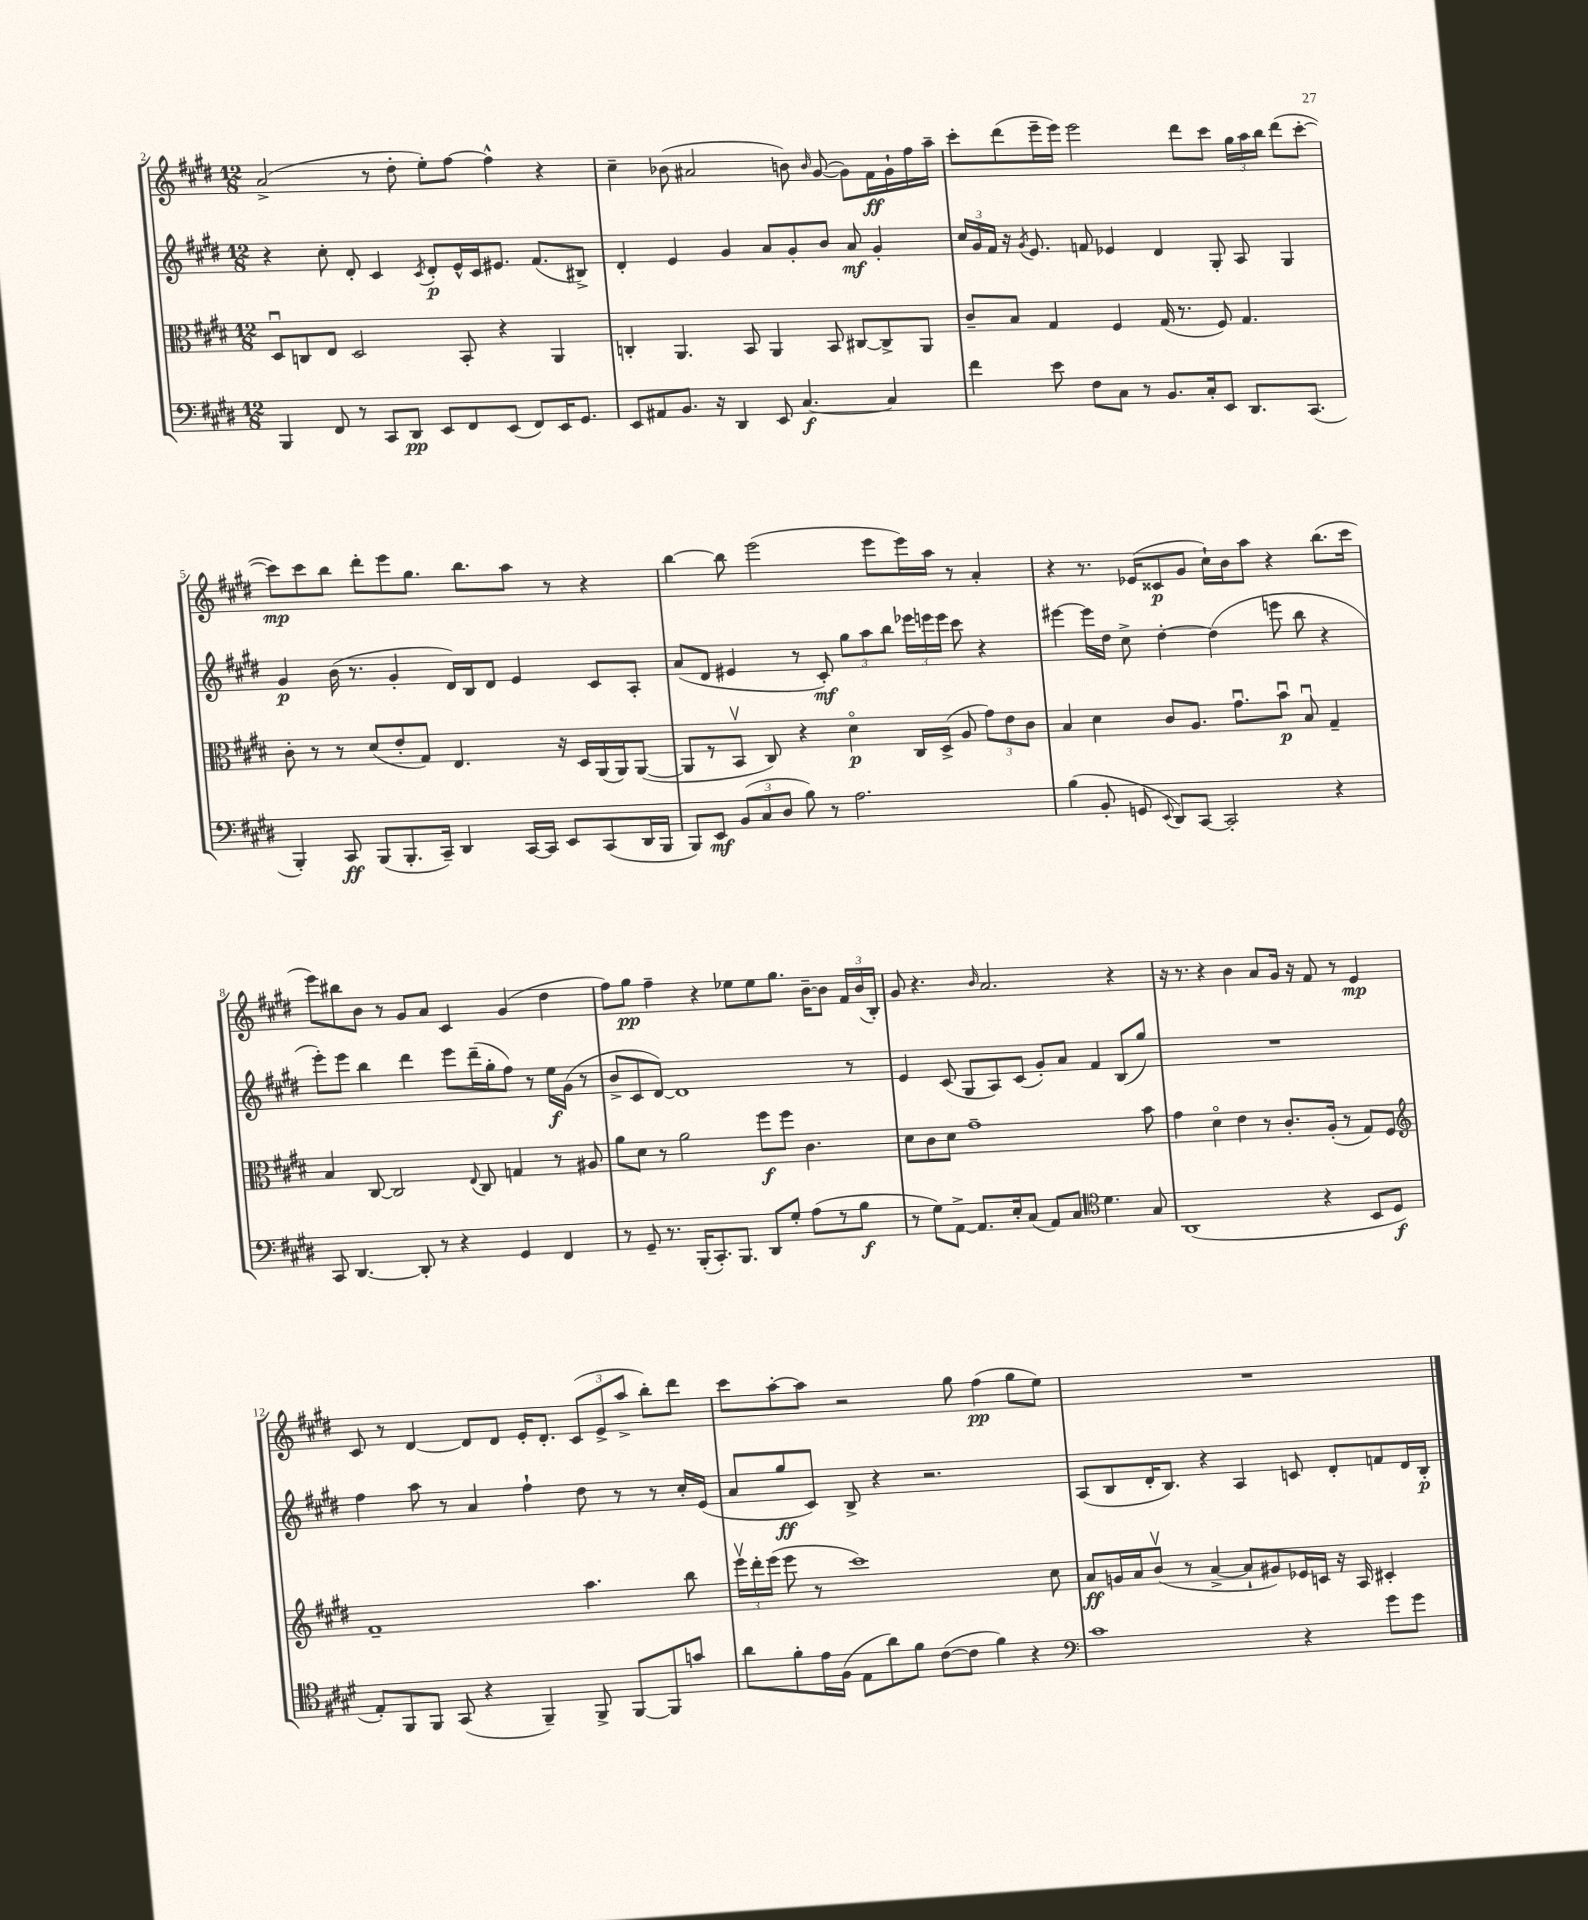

**kern	**dynam	**kern	**dynam	**kern	**dynam	**kern	**dynam
*part4	*part4	*part3	*part3	*part2	*part2	*part1	*part1
*staff4	*staff4	*staff3	*staff3	*staff2	*staff2	*staff1	*staff1
*clefF4	*	*clefC3	*	*clefG2	*	*clefG2	*
*k[f#c#g#d#]	*	*k[f#c#g#d#]	*	*k[f#c#g#d#]	*	*k[f#c#g#d#]	*
*M12/8	*	*M12/8	*	*M12/8	*	*M12/8	*
=2	=2	=2	=2	=2	=2	=2	=2
4BBB/	.	8D#u/L	.	4r	.	(2a^/	.
.	.	8Cn/	.	.	.	.	.
8FF#/	.	8E/J	.	8cc#'\	.	.	.
8r	.	2D#/	.	8d#'/	.	.	.
8CC#/L	.	.	.	4c#/	.	8r	.
8DD#/J	pp	.	.	.	.	8dd#'\	.
.	.	.	.	8qc#/	.	.	.
8EE/L	.	.	.	8d#'/L	p	8ee'\L)	.
8FF#/	.	8BB'/	.	16e^^/L	.	[8ff#\J	.
.	.	.	.	16c#/J	.	.	.
(8EE/J	.	4r	.	8.e#X/J	.	4ff#^^\]	.
8FF#/L)	.	.	.	.	.	.	.
.	.	.	.	(8.f#/L	.	.	.
16EE/K	.	4AA/	.	.	.	4r	.
8.GG#/J	.	.	.	.	.	.	.
.	.	.	.	8B#X^/J)	.	.	.
=3	=3	=3	=3	=3	=3	=3	=3
8EE/L	.	4Cn'/	.	4d#'/	.	4cc#~\	.
8AA#X/	.	.	.	.	.	.	.
8.BB/J	.	4.AA/	.	4e/	.	(8b-X\	.
.	.	.	.	.	.	2a#X/	.
16r	.	.	.	.	.	.	.
4DD#/	.	.	.	4g#/	.	.	.
.	.	8BB/	.	.	.	.	.
8EE/	.	4AA/	.	8a/L	.	.	.
[4.C#/	f	.	.	8g#'/	.	8bn\)	.
.	.	.	.	.	.	16qqb/	.
.	.	8BB/	.	8b/J	.	([8g#/	.
.	.	[8C#X/L	.	8a/	mf	8g#\L])	.
4C#/]	.	8C#^/]	.	4g#'/	.	16f#\L	ff
.	.	.	.	.	.	16g#`\	.
.	.	8AA/J	.	.	.	16ff#\	.
.	.	.	.	.	.	16aa~\JJ	.
=4	=4	=4	=4	=4	=4	=4	=4
4f#\	.	8c#~/L	.	24cc#/LL	.	8ccc#'\L	.
.	.	.	.	24g#/	.	.	.
.	.	.	.	24f#/JJ	.	.	.
.	.	8B/J	.	16r	.	(8ddd#\	.
.	.	.	.	8qg#/	.	.	.
.	.	.	.	8.e/	.	.	.
8e\	.	4G#/	.	.	.	16eee~\L	.
.	.	.	.	.	.	16eee\JJ)	.
8F#\L	.	.	.	8fn/	.	2eee\	.
8C#\J	.	4F#/	.	4e-X/	.	.	.
8r	.	.	.	.	.	.	.
8.BB/L	.	(16G#/	.	4d#/	.	.	.
.	.	8.r	.	.	.	.	.
.	.	.	.	.	.	8ddd#\L	.
16C#'/k	.	.	.	.	.	.	.
8EE/J	.	8F#/)	.	8G#'/	.	8ccc#\J	.
8.DD#/L	.	4.G#/	.	8A/	.	24gg#\LL	.
.	.	.	.	.	.	24aa\	.
.	.	.	.	.	.	24bb\JJ	.
.	.	.	.	4G#/	.	(8ddd#\L	.
(8.CC#/J	.	.	.	.	.	.	.
.	.	.	.	.	.	[8ccc#'\J	.
!!LO:LB:g=z
=5	=5	=5	=5	=5	=5	=5	=5
4BBB'/)	.	8c#'\	.	4g#/	p	8ccc#\L])	mp
.	.	8r	.	.	.	8ccc#\	.
8CC#/	ff	8r	.	(16b\	.	8bb\J	.
.	.	.	.	8.r	.	.	.
(8BBB/L	.	(8d#/L	.	.	.	8ddd#'\L	.
8.BBB'/	.	8e'/	.	4g#'/	.	8eee\	.
.	.	8G#/J)	.	.	.	8.gg#\J	.
16CC#~/Jk)	.	.	.	.	.	.	.
4DD#/	.	4.E/	.	16d#/LL)	.	.	.
.	.	.	.	16B/J	.	8.bb\L	.
.	.	.	.	8d#/J	.	.	.
[16CC#/LL	.	.	.	4e/	.	8aa\J	.
16CC#/JJ]	.	.	.	.	.	.	.
8EE/L	.	16r	.	.	.	8r	.
.	.	16D#/LL	.	.	.	.	.
(8CC#/	.	(16AA/	.	8c#/L	.	4r	.
.	.	16AA/J)	.	.	.	.	.
16DD#/L	.	([8AA/J	.	8A'/J	.	.	.
16BBB/JJ	.	.	.	.	.	.	.
=6	=6	=6	=6	=6	=6	=6	=6
8BBB/L)	.	8AA/L]	.	(8a/L	.	[4bb\	.
8EE/J	mf	8r	.	8d#/J	.	.	.
(12BB/L	.	8BBv/J	.	4e#X/	.	8bb\]	.
12C#/	.	.	.	.	.	.	.
.	.	8C#/)	.	.	.	(2eee\	.
12D#/J	.	.	.	.	.	.	.
8B\)	.	4r	.	8r	.	.	.
8r	.	.	.	8c#'/)	mf	.	.
2.A\	.	4d#\	p	12gg#\L	.	.	.
.	.	.	.	12aa\	.	.	.
.	.	.	.	.	.	8eee\L	.
.	.	.	.	12bb\J	.	.	.
.	.	16C#/LL	.	24eee-X\LL	.	16eee\L)	.
.	.	.	.	24eeen\	.	.	.
.	.	(16D#^/JJ	.	.	.	16aa\JJ	.
.	.	.	.	24eee\JJ	.	.	.
.	.	8A/	.	8ccc#\	.	8r	.
.	.	12g#\L)	.	4r	.	4a'/	.
.	.	12e\	.	.	.	.	.
.	.	12c#\J	.	.	.	.	.
=7	=7	=7	=7	=7	=7	=7	=7
(4B\	.	4B/	.	[4eee#X\	.	4r	.
8BB'/	.	4d#\	.	16eee#\LL]	.	8.r	.
.	.	.	.	16dd#\JJ	.	.	.
8GGn/	.	.	.	8cc#^\	.	.	.
.	.	.	.	.	.	(16e-X/KL	.
8qqEE/	.	.	.	.	.	.	.
8DD#/L)	.	8c#/L	.	[4dd#'\	.	8c##X/	p
[8CC#/J	.	8.A/J	.	.	.	8g#/J	.
2CC#'/]	.	.	.	(4dd#\]	.	16cc#`\LL)	.
.	.	8.g#u\L	.	.	.	16b\J	.
.	.	.	.	.	.	8aa\J	.
.	.	8bu\J	p	8eeen\	.	4r	.
.	.	8Bu/	.	8bb\	.	.	.
4r	.	4G#~/	.	4r	.	(8.bb\L	.
.	.	.	.	.	.	16ccc#\Jk	.
!!LO:LB:g=z
=8	=8	=8	=8	=8	=8	=8	=8
8CC#/	.	4B/	.	8eee'\L)	.	8eee\L)	.
[4.DD#/	.	.	.	8eee\J	.	8bb#X\	.
.	.	[8C#/	.	4bb\	.	8b\J	.
.	.	2C#/]	.	.	.	8r	.
8DD#'/]	.	.	.	4ddd#\	.	8g#/L	.
8r	.	.	.	.	.	8a/J	.
4r	.	.	.	8eee\L	.	4c#/	.
.	.	8qqE/	.	.	.	.	.
.	.	8C#/	.	(16ddd#~\L	.	.	.
.	.	.	.	16gg#'\J	.	.	.
4GG#/	.	4Gn/	.	8ff#\J)	.	(4g#/	.
.	.	.	.	8r	.	.	.
4FF#/	.	8r	.	16ee\LL	f	4dd#\	.
.	.	.	.	(16g#\JJ	.	.	.
.	.	8A#X/	.	8r	.	.	.
=9	=9	=9	=9	=9	=9	=9	=9
8r	.	8a\L	.	8b^/L	.	8ff#\L)	.
8GG#~/	.	8d#\J	.	8c#/	.	8gg#\J	pp
8.r	.	8r	.	[8d#/J)	.	4ff#~\	.
.	.	2a\	.	1d#]	.	.	.
(16BBB'/KL	.	.	.	.	.	.	.
8.CC#'/)	.	.	.	.	.	4r	.
8.BBB/J	.	.	.	.	.	.	.
.	.	.	.	.	.	8ee-X\L	.
8DD#/L	.	8ff#\L	f	.	.	8ee-\	.
8G#'/J	.	8ff#\J	.	.	.	8.gg#\J	.
(8A\L	.	4.c#\	.	.	.	.	.
.	.	.	.	.	.	[16b~\KL	.
8r	.	.	.	.	.	8b\J]	.
8B\J	f	.	.	8r	.	24f#/LL	.
.	.	.	.	.	.	(24b/	.
.	.	.	.	.	.	24B'/JJ)	.
=10	=10	=10	=10	=10	=10	=10	=10
8r	.	8d#\L	.	4e/	.	8g#/	.
8G#\L)	.	8c#\	.	.	.	4.r	.
[8AA^\J	.	8d#\J	.	(8c#/	.	.	.
8.AA/L]	.	1g#~	.	8G#/L	.	.	.
.	.	.	.	.	.	16qqb/	.
.	.	.	.	8A/)	.	2.a/	.
16E'/k	.	.	.	.	.	.	.
(8C#/J	.	.	.	(8c#/J	.	.	.
8AA/L)	.	.	.	8g#'/L)	.	.	.
8C#/J	.	.	.	8a/J	.	.	.
*clefC4	*	*	*	*	*	*	*
4.d#\	.	.	.	4f#/	.	.	.
.	.	.	.	(8B/L	.	4r	.
8G#/	.	8b\	.	8gg#/J)	.	.	.
=11	=11	=11	=11	=11	=11	=11	=11
(1AA	.	4g#\	.	1.r	.	16r	.
.	.	.	.	.	.	8.r	.
.	.	4d#\	.	.	.	4r	.
.	.	4e\	.	.	.	4b\	.
.	.	8r	.	.	.	8a/L	.
.	.	8.c#'/L	.	.	.	16g#/Jk	.
.	.	.	.	.	.	16r	.
4r	.	.	.	.	.	8f#/	.
.	.	(16A'/Jk	.	.	.	.	.
.	.	8r	.	.	.	8r	.
8BB/L	.	8G#/L)	.	.	.	4e/	mp
8D#/J	f	8F#/J	.	.	.	.	.
!!LO:LB:g=z
=12	=12	=12	=12	=12	=12	=12	=12
*	*	*clefG2	*	*	*	*	*
8E'/L)	.	1f#~	.	4ff#\	.	8c#/	.
8FF#/	.	.	.	.	.	8r	.
8FF#/J	.	.	.	8aa\	.	[4d#/	.
(8GG#/	.	.	.	8r	.	.	.
4r	.	.	.	4a/	.	8d#/L]	.
.	.	.	.	.	.	8d#/J	.
4FF#~/)	.	.	.	4ff#`\	.	16e'/KL	.
.	.	.	.	.	.	8.d#'/J	.
8FF#^/	.	4.aa\	.	8dd#\	.	(12c#/L	.
.	.	.	.	.	.	12e^/	.
[8FF#/L	.	.	.	8r	.	.	.
.	.	.	.	.	.	12aa^/J	.
8FF#/]	.	.	.	8r	.	8bb'\L)	.
8gn/J	.	8bb\	.	16cc#'/LL	.	8ddd#\J	.
.	.	.	.	(16e/JJ	.	.	.
=13	=13	=13	=13	=13	=13	=13	=13
8a\L	.	24eeev\LL	.	8a/L	.	8ccc#\L	.
.	.	24ddd#'\	.	.	.	.	.
.	.	(24eee\JJ	.	.	.	.	.
8f#'\	.	8eee\	.	8gg#/	ff	[8aa'\	.
16e\L	.	8r	.	8c#/J)	.	8aa\J]	.
(16F#\JJ	.	.	.	.	.	.	.
8E\L	.	1ccc#)	.	8B^/	.	2r	.
8a\)	.	.	.	4r	.	.	.
8f#\J	.	.	.	.	.	.	.
([8c#\L	.	.	.	2.r	.	.	.
8c#\J]	.	.	.	.	.	8gg#\	.
4f#\)	.	.	.	.	.	(4ff#\	pp
4r	.	.	.	.	.	8gg#\L	.
.	.	8cc#\	.	.	.	8ee\J)	.
=14	=14	=14	=14	=14	=14	=14	=14
*clefF4	*	*	*	*	*	*	*
1c#	.	8a/L	ff	(8A/L	.	1.r	.
.	.	16gn/L	.	8B/	.	.	.
.	.	16a/J	.	.	.	.	.
.	.	(8bv/J	.	16d#'/K	.	.	.
.	.	.	.	8.B/J)	.	.	.
.	.	8r	.	.	.	.	.
.	.	[4a^/	.	4r	.	.	.
.	.	8a`/L]	.	4A/	.	.	.
.	.	8g#X/)	.	.	.	.	.
4r	.	16e-X/L	.	8cn/	.	.	.
.	.	16cn/JJ	.	.	.	.	.
.	.	16r	.	8d#'/L	.	.	.
.	.	16A/	.	.	.	.	.
8g#\L	.	4c#X'/	.	8fn/	.	.	.
8g#\J	.	.	.	16d#/L	.	.	.
.	.	.	.	16B'/JJ	p	.	.
==	==	==	==	==	==	==	==
*-	*-	*-	*-	*-	*-	*-	*-
